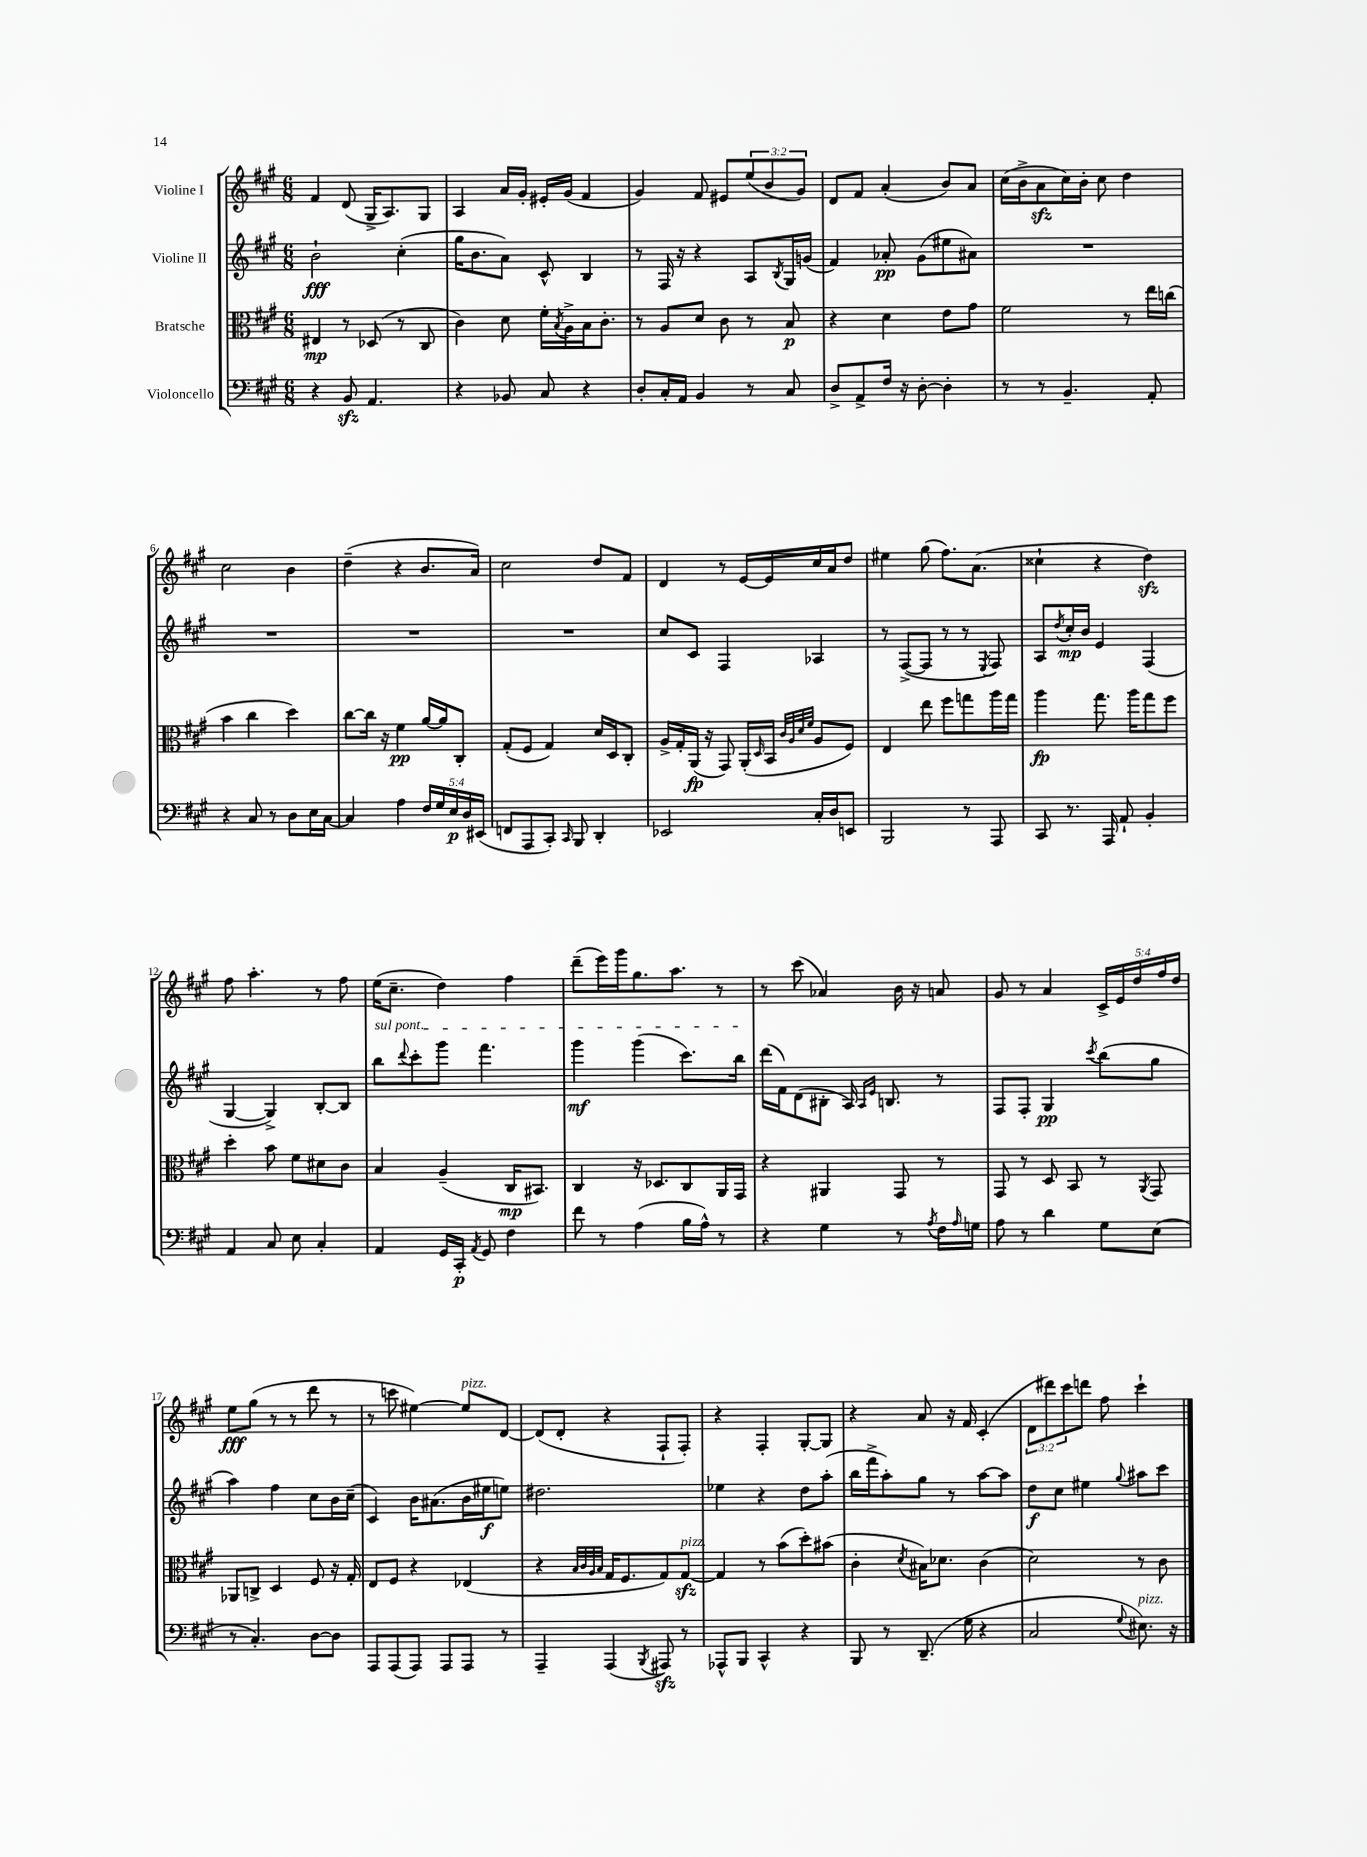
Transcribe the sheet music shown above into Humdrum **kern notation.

**kern	**kern	**kern	**kern
*staff4	*staff3	*staff2	*staff1
*clefF4	*clefC3	*clefG2	*clefG2
*k[f#c#g#]	*k[f#c#g#]	*k[f#c#g#]	*k[f#c#g#]
*M6/8	*M6/8	*M6/8	*M6/8
4r	4E#	2b`	4f#
8BB	8r	.	(8d
4.AA	(8D-	.	16G#^
.	.	.	8.A)
.	8r	(4cc#'	.
.	8C#	.	8G#
=	=	=	=
4r	4c#)	16gg#	4A
.	.	8.b	.
8BB-	8d	8a)	16a
.	.	.	16g#'
8C#	16f#'	8c#^^	16e#'
.	8qB	.	.
.	16A^	.	(16g#
4r	16B	4B	4f#
.	8.c#'	.	.
=	=	=	=
8D'	8r	8r	4g#)
16C#'	8A	16F#	.
16AA	.	16r	.
4BB	8d	4r	8f#
.	8c#	.	8e#
8r	8r	8A	(12ee
.	.	.	12b
.	.	8qB	.
8C#	8B	16G#	.
.	.	.	12g#)
.	.	(16g	.
=	=	=	=
8D^	4r	4f#)	8d
8AA^	.	.	8f#
16F#	4d	8a-'	(4a'
16r	.	.	.
[8D'	.	(8g#	.
4D']	8e	8ee#	8b)
.	8g#	8a#)	8a
=	=	=	=
8r	2f#	2.r	(16cc#
.	.	.	16b^
8r	.	.	8a
4.BB~	.	.	16cc#)
.	.	.	16b'
.	.	.	8cc#
.	8r	.	4dd
8AA'	16ee	.	.
.	(16cc	.	.
=	=	=	=
4r	4b	2.r	2cc#
8C#	4cc#	.	.
8r	.	.	.
8D	4dd)	.	4b
16E	.	.	.
[16C#	.	.	.
=	=	=	=
4C#]	[8cc#	2.r	(4dd~
.	16cc#]	.	.
.	16r	.	.
4A	4f#	.	4r
20F#	[16a	.	8.b
20G#	.	.	.
.	16a]	.	.
20E	.	.	.
.	8C#'	.	.
20D	.	.	.
.	.	.	16a)
(20EE#	.	.	.
=	=	=	=
8FF	(8G#'	2.r	2cc#
8AAA	8F#	.	.
8CC#')	4G#)	.	.
16qqCC#	.	.	.
8BBB	.	.	.
4DD'	16d	.	8dd
.	16D	.	.
.	8C#'	.	8f#
=	=	=	=
2EE-	16A^	8cc#	4d
.	16G#'	.	.
.	(16AA	8c#	.
.	16r	.	.
.	8GG#)	4F#	8r
.	(16AA'	.	[16e
.	16qqD	.	.
.	16BB	.	16e]
.	32qqc#	.	.
.	32qqA	.	.
.	32qqd	.	.
.	32qqf#	.	.
16C#'	8A	4A-	16cc#
16D	.	.	16a
8EE	8F#)	.	8dd
=	=	=	=
2BBB	4E	8r	4ee#
.	.	([8F#^	.
.	8ee	8F#]	(8gg#
.	8ff#	8r	8.ff#)
8r	8gg	8r	.
.	.	.	(8.a
.	.	8qE	.
8AAA	16aa	8F#)	.
.	16gg	.	.
=	=	=	=
8CC#	4aa	8A	4cc##`
.	.	8qdd	.
8.r	.	16cc#'	.
.	.	16b	.
.	8.gg#	4e	4r
16AAA	.	.	.
8AA`	.	.	.
.	16aa	.	.
4BB'	8gg#	(4F#	4dd)
.	8ff#	.	.
=	=	=	=
4AA	4dd'	[4G#	8ff#
.	.	.	4.aa'
8C#	8b	4G#^])	.
8E	8f#	.	.
4C#'	8d#	[8B'	8r
.	8c#	8B]	8ff#
=	=	=	=
4AA	4B	8bb	(16ee
.	.	.	8.cc#~
.	.	8qqddd	.
.	.	8ccc#'	.
16GG#	(4A~	8ggg#	4dd)
16CC#'	.	.	.
8qAA	.	.	.
8GG#	.	4.fff#	.
4F#	16C#	.	4ff#
.	8.BB#)	.	.
=	=	=	=
8f#	4C#	4ggg#	(8ddd~
8r	.	.	16eee)
.	.	.	16ggg#
(4A	16r	(4ggg#	8.gg#
.	8.D-	.	.
.	.	.	8.aa
16B	8C#	8.ccc#)	.
16A^^)	.	.	.
8r	16AA	.	8r
.	16GG#	16bb	.
=	=	=	=
4r	4r	(16ddd	8r
.	.	16f#)	.
.	.	(8d	(8ccc#
4G#	4AA#	8B#'	4a-)
.	.	16A)	.
.	.	16qqA	.
.	.	16qqe	.
.	.	8.B	.
8r	8GG#	.	16b
.	.	.	16r
8qA	.	.	.
16F#	8r	8r	8a
16qqA	.	.	.
16G	.	.	.
=	=	=	=
8A	8GG#	8F#	8g#
8r	8r	8F#'	8r
4d	8D	4G#	4a
.	8BB	.	.
.	.	8qccc#	.
8G#	8r	(8bb	20c#^
.	.	.	20e
.	.	.	20dd
.	8qAA	.	.
(8E	8GG#	8gg#	.
.	.	.	20ff#
.	.	.	20dd
=	=	=	=
8r	8AA-	4aa)	8ee
4.C#')	8C^	.	(8gg#
.	4D	4ff#	8r
.	.	.	8r
[8D	8F#	8cc#	8ddd
8D]	16r	16b	8r
.	16G#'	(16cc#~	.
=	=	=	=
8AAA	8E	4c#)	8r
(8AAA	8F#	.	8ccc
8AAA)	4r	16b	[4ee#)
.	.	(8.a#	.
8AAA	.	.	.
8AAA	(4E-	16b	8ee#]
.	.	16ee#	.
8r	.	8ee)	[8d
=	=	=	=
4AAA~	4r	2.dd#	(8d]
.	.	.	8d'
.	32qqB	.	.
.	32qqc#	.	.
.	32qqA	.	.
.	32qqB	.	.
(4AAA	16G#	.	4r
.	8.F#	.	.
8qBBB	.	.	.
8AAA#)	8G#)	.	8F#`
8r	[8G#	.	8F#')
=	=	=	=
8AAA-^^	4G#]	4ee-	4r
8BBB	.	.	.
4CC#^^	8r	4r	4F#'
.	(8b	.	.
4r	8dd')	8dd	[8G#'
.	(8b#	(8aa'	8G#]
=	=	=	=
8BBB	4c#'	16bb	4r
.	.	16fff#^	.
8r	.	8aa')	.
.	8qd	.	.
(8.DD~	16B#)	8gg#	8a
.	8.d-	.	.
.	.	8r	16r
16G#	.	.	16f#
4r	(4c#	[8aa	(4c#'
.	.	8aa]	.
=	=	=	=
2C#	2d)	8dd	12d
.	.	.	12ddd#)
.	.	8cc#	.
.	.	.	12ccc#
.	.	4ee#	8ddd
.	.	.	8ff#
8qqG#	.	8qqgg#	.
8.E#)	8r	8aa#	4ccc#`
.	8c#	8ccc#	.
16r	.	.	.
==	==	==	==
*-	*-	*-	*-
